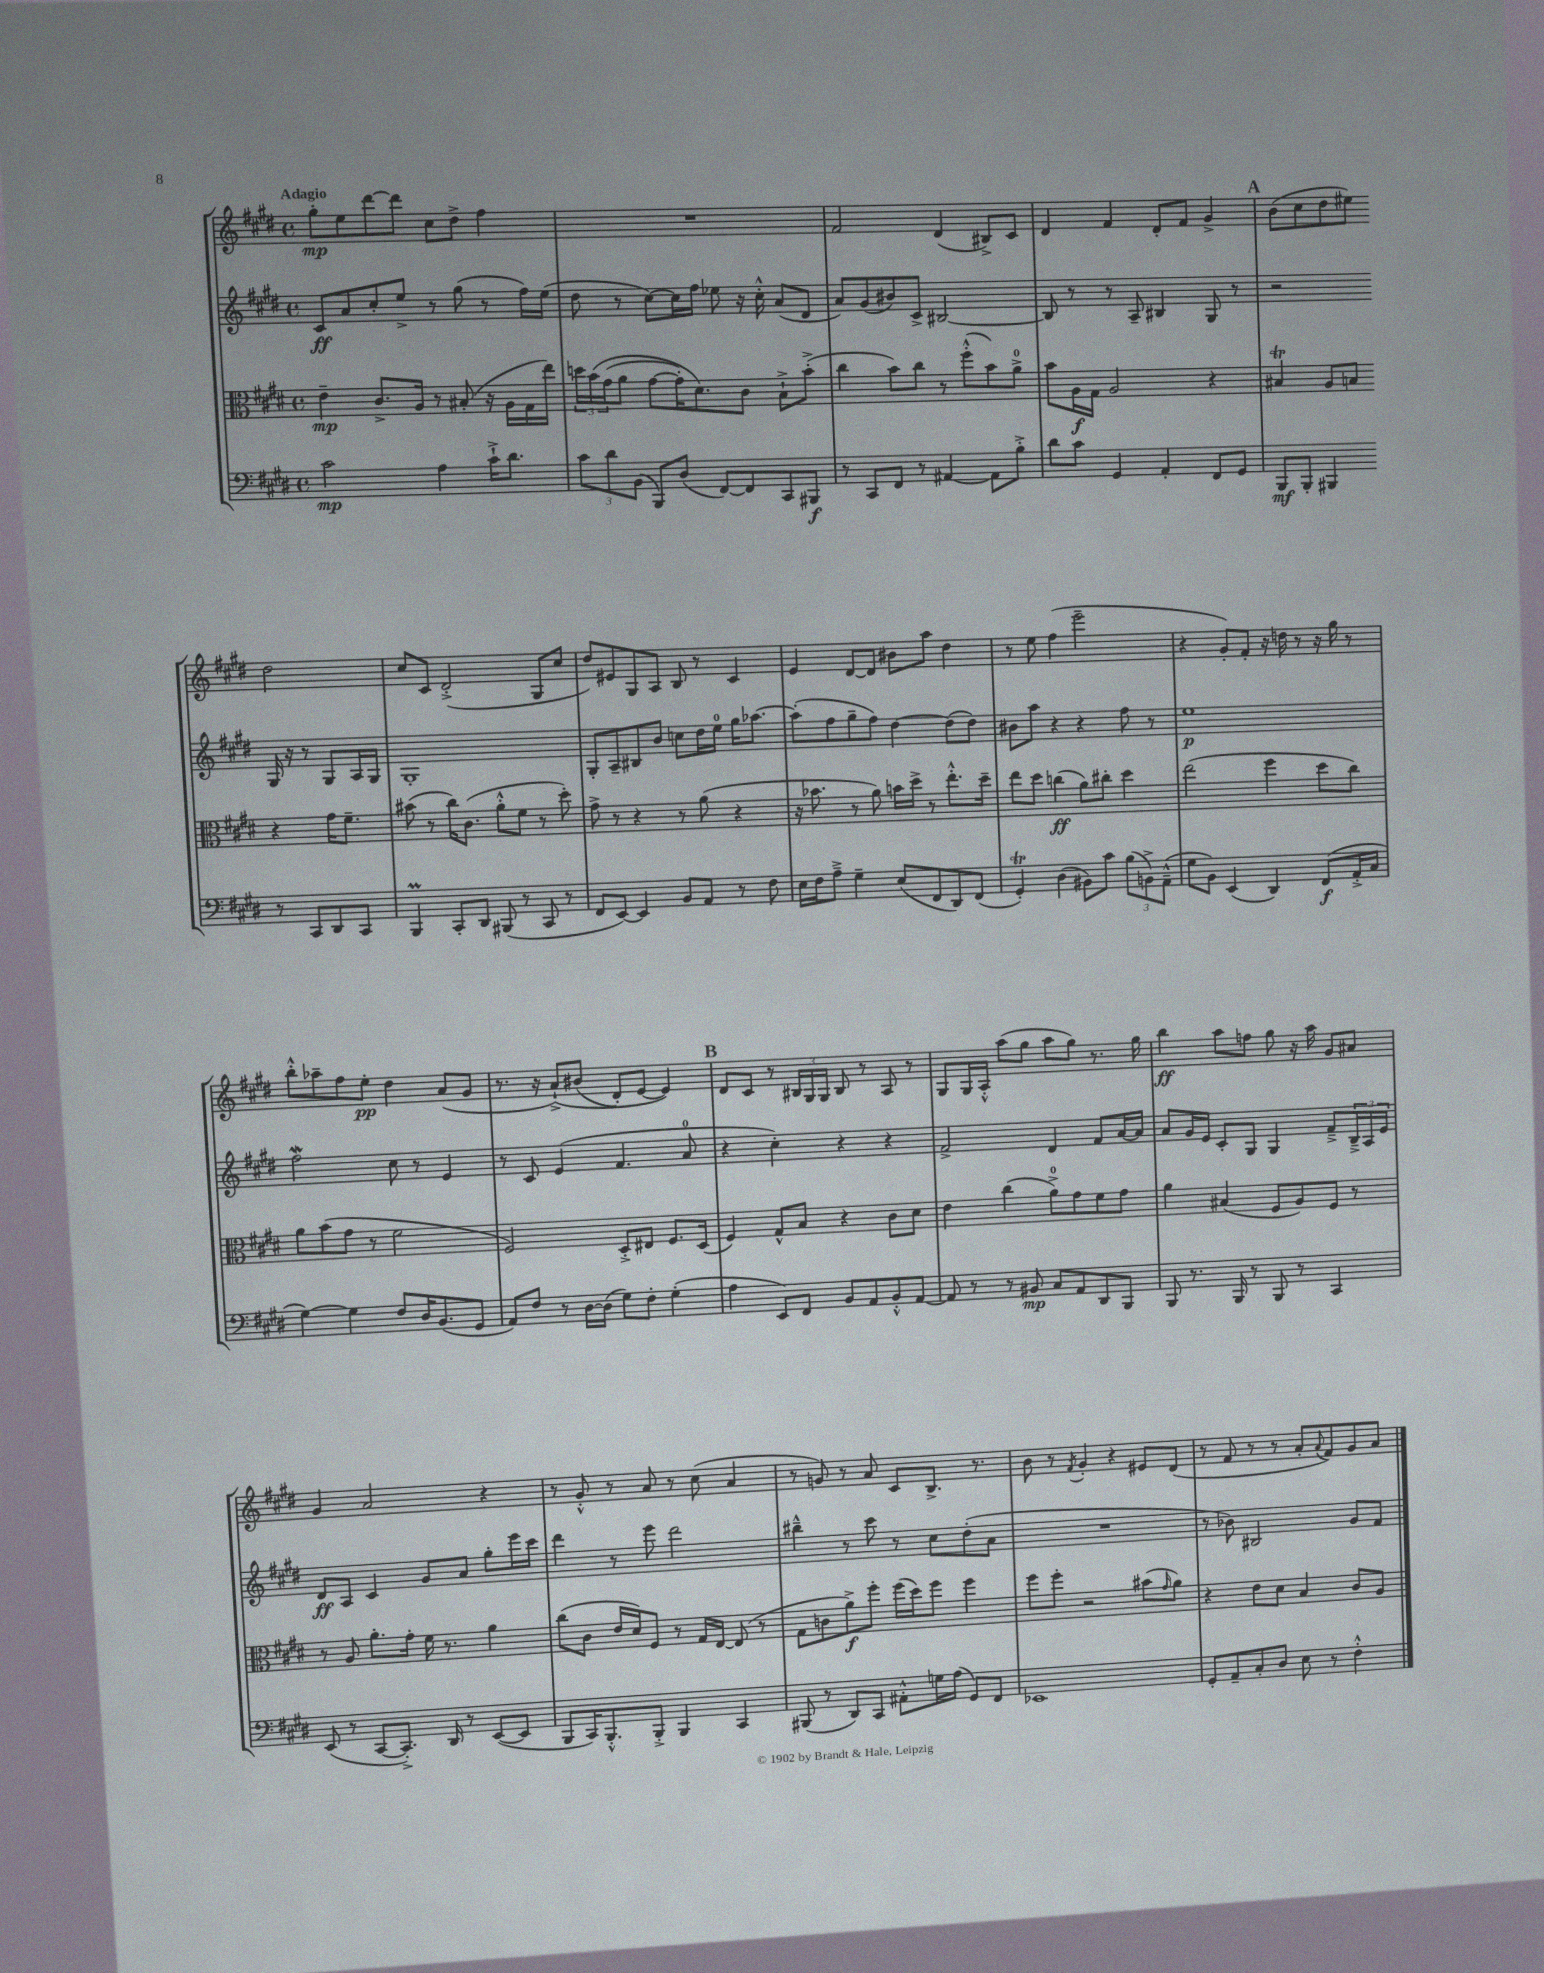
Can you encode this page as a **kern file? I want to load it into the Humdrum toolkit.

**kern	**kern	**kern	**kern
*staff4	*staff3	*staff2	*staff1
*clefF4	*clefC3	*clefG2	*clefG2
*k[f#c#g#d#]	*k[f#c#g#d#]	*k[f#c#g#d#]	*k[f#c#g#d#]
*M4/4	*M4/4	*M4/4	*M4/4
*met(c)	*met(c)	*met(c)	*met(c)
2c#	4e~	8c#	8gg#'
.	.	8a	8ee
.	8.c#^	8cc#'	[8ddd#
.	.	8ee^	8ddd#]
.	16A	.	.
4A	8r	8r	8cc#
.	(8B#'	(8gg#	8dd#^
16c#`^	16r	8r	4ff#
8.d#	16A	.	.
.	16G#	16ff#)	.
.	16ee)	(16ee	.
=	=	=	=
12c#	24dd	8dd#	1r
.	&(24b	.	.
12d#	(24g#	.	.
.	8a	8r	.
(12BB	.	.	.
8BBB)	[8g#	[8cc#)	.
(8D#	16g#'])	16cc#]	.
.	8.d#&)	16ff#	.
[8FF#)	.	8ee-	.
8FF#]	8c#	16r	.
.	.	16cc#'^^	.
8CC#	8B`^	(8a	.
8BBB#	(8b'^	8d#	.
=	=	=	=
8r	4cc#	8a)	2f#
8CC#	.	(8g#	.
8FF#	8b)	8b#)	.
8r	8cc#	8c#^	.
[4AA#	8r	[2B#	(4d#
.	(8ff#'^^	.	.
8AA#]	8b)	.	8B#^)
8B'^	8a^	.	8c#
=	=	=	=
8d#	8b	8B#]	4d#
8c#	16A	8r	.
.	16G#	.	.
4GG#	2A	8r	4f#
.	.	8A~	.
4AA'	.	4B#	8d#'
.	.	.	8f#
8FF#	4r	8G#	4g#^
8GG#	.	8r	.
=	=	=	=
8BBB	4B#	2r	(8b
8BBB'	.	.	8cc#
4BBB#	8A	.	8dd#
.	8B	.	8ee#)
8r	4r	16G#	2dd#
.	.	16r	.
8CC#	.	8r	.
8DD#	16g#	8G#	.
.	8.f#~	.	.
8CC#	.	16A	.
.	.	16G#	.
=	=	=	=
4BBB	(8b#	1G#'	8cc#
.	8r	.	8c#
8CC#'	16cc#)	.	(2d#'^
.	(8.c#	.	.
8DD#	.	.	.
(8BBB#	8a'^^	.	.
8r	8f#	.	.
8CC#	8r	.	8G#
8r	8dd#')	.	8cc#
=	=	=	=
8FF#	8g#^	8G#'	8dd#)
[8EE)	8r	8A~	8e#
4EE]	4r	8B#	8G#
.	.	8b	8A
8BB	8r	8cc	8B
8AA	(8a	16dd#	8r
.	.	16ee	.
8r	4r	16gg#	4c#
.	.	[8.aa-	.
8F#	.	.	.
=	=	=	=
16E	16r	(8aa-']	4e
16F#	8.b-	.	.
8A~^	.	8ff#	.
4G#~	8r	8gg#~	[8d#
.	8a)	8ff#)	8d#]
(8E	16b	[4dd#	8b#
.	16dd#^	.	.
8FF#	8r	.	8aa
8DD#)	8.ee'^^	(8dd#]	4dd#
(8FF#	.	8dd#)	.
.	16dd#~	.	.
=	=	=	=
4GG#')	8ee	8b#	8r
.	8dd#	8aa	8ee
(4D#	(4cc	4r	(4ff#
8BB#)	8a)	4r	2eee~
8c#	8cc#'	.	.
(12B	4dd#	8ff#	.
12BB^)	.	.	.
.	.	8r	.
(12AA~^^	.	.	.
=	=	=	=
8G#	(2ee	1ee	4r
8BB)	.	.	.
(4EE	.	.	8g#')
.	.	.	8f#'
4DD#)	4ff#	.	16r
.	.	.	16dd
.	.	.	8r
(8FF#	8dd#	.	16r
.	.	.	16gg#
16AA'^	8cc#)	.	8r
16C#	.	.	.
=	=	=	=
[4G#)	8a	2ff#	8bb'^^
.	(8b	.	8aa-~
4G#]	8g#	.	8ff#
.	8r	.	8ee'
8F#	2f#	8cc#	4dd#
16D#	.	8r	.
(8.BB	.	.	.
.	.	4e	(8a
8GG#	.	.	8g#
=	=	=	=
8AA)	2F#)	8r	8.r
8F#	.	8c#	.
.	.	.	16r
8r	.	(4e	&(8a`^)
[16D#	.	.	(8b#
(16D#]	.	.	.
8G#)	8D#'^	4.f#	8d#')
8F#'	8E#	.	[8e
(4G#'	8.F#	.	4e]&)
.	.	8a	.
.	(16D#	.	.
=	=	=	=
4A	4F#)	4r	8d#
.	.	.	8c#
8EE)	8G#^^	4cc#')	8r
8FF#	8B	.	24B#
.	.	.	24G#
.	.	.	24G#
8BB	4r	4r	8B#
8AA	.	.	8r
8BB'^^	8c#	4r	8A
[8AA	8d#	.	8r
=	=	=	=
8AA]	4e	2f#^	8G#
8r	.	.	16G#
.	.	.	16A'^^
8r	(4cc#	.	(8aa
8BB#	.	.	8gg#
8C#	8a^)	4d#	8aa
8AA	8g#	.	8gg#)
8DD#	8f#	8f#	8.r
8BBB	8g#	[16a	.
.	.	16a]	16gg#
=	=	=	=
8BBB	4a	8a	4bb
8.r	.	16g#	.
.	.	16e	.
.	(4B#	8c#'	8aa
16BBB	.	.	.
8r	.	8G#	8ff
8BBB	8F#	4G#	8gg#
8r	8A)	.	16r
.	.	.	16aa
4CC#	8F#	8f#~^	8g#
.	8r	24B~^	8a#
.	.	24A	.
.	.	24e	.
=	=	=	=
(8EE	8r	8d#	4g#
8r	8A	8A	.
[8CC#	8.a'	4c#	2a
8.CC#'^])	.	.	.
.	16g#'	.	.
.	16f#	8g#	.
16DD#	8.r	.	.
8r	.	8a	.
([8EE	4a	8gg#'	4r
8EE]	.	16eee	.
.	.	16ccc#	.
=	=	=	=
8BBB	(8cc#	4ddd#	8r
16CC#)	8c#	.	8g#'^^
8.BBB'^^	.	.	.
.	16e	8r	8r
.	16d#)	.	.
8BBB'^	8F#	8eee	8a
4BBB	8r	2ddd#	8r
.	16G#	.	(8cc#
.	[16E	.	.
4CC#	(8E]	.	4a
.	8r	.	.
=	=	=	=
(8BBB#	8G#	4bb#~^^	8r
8r	8c	.	8g)
8DD#)	8a^)	8r	8r
8CC#	8ff#'	8ccc#	8a
8AA#'^^	(16ff#	8r	8c#
.	16dd#)	.	.
16G	8ff#	8cc#	8.B^
(16A	.	.	.
8GG#)	4ff#	(8dd#'	.
.	.	.	8.r
8FF#	.	8a	.
=	=	=	=
1EE-	8ff#	1r	8b
.	8ff#'	.	8r
.	.	.	8qf#
.	2r	.	4g#'
.	.	.	4r
.	(8b#	.	8e#
.	16qqg#	.	.
.	8a)	.	(8d#
=	=	=	=
8GG#'	4r	8r	8r
8AA~	.	8b-)	8f#
8C#'	8e	2B#	8r
8D#	8d#	.	8r
8E	4B	.	8a'
.	.	.	8qqa
8r	.	.	8f#)
4F#'^^	8c#	8g#	8g#
.	8A	8f#	8a
==	==	==	==
*-	*-	*-	*-
